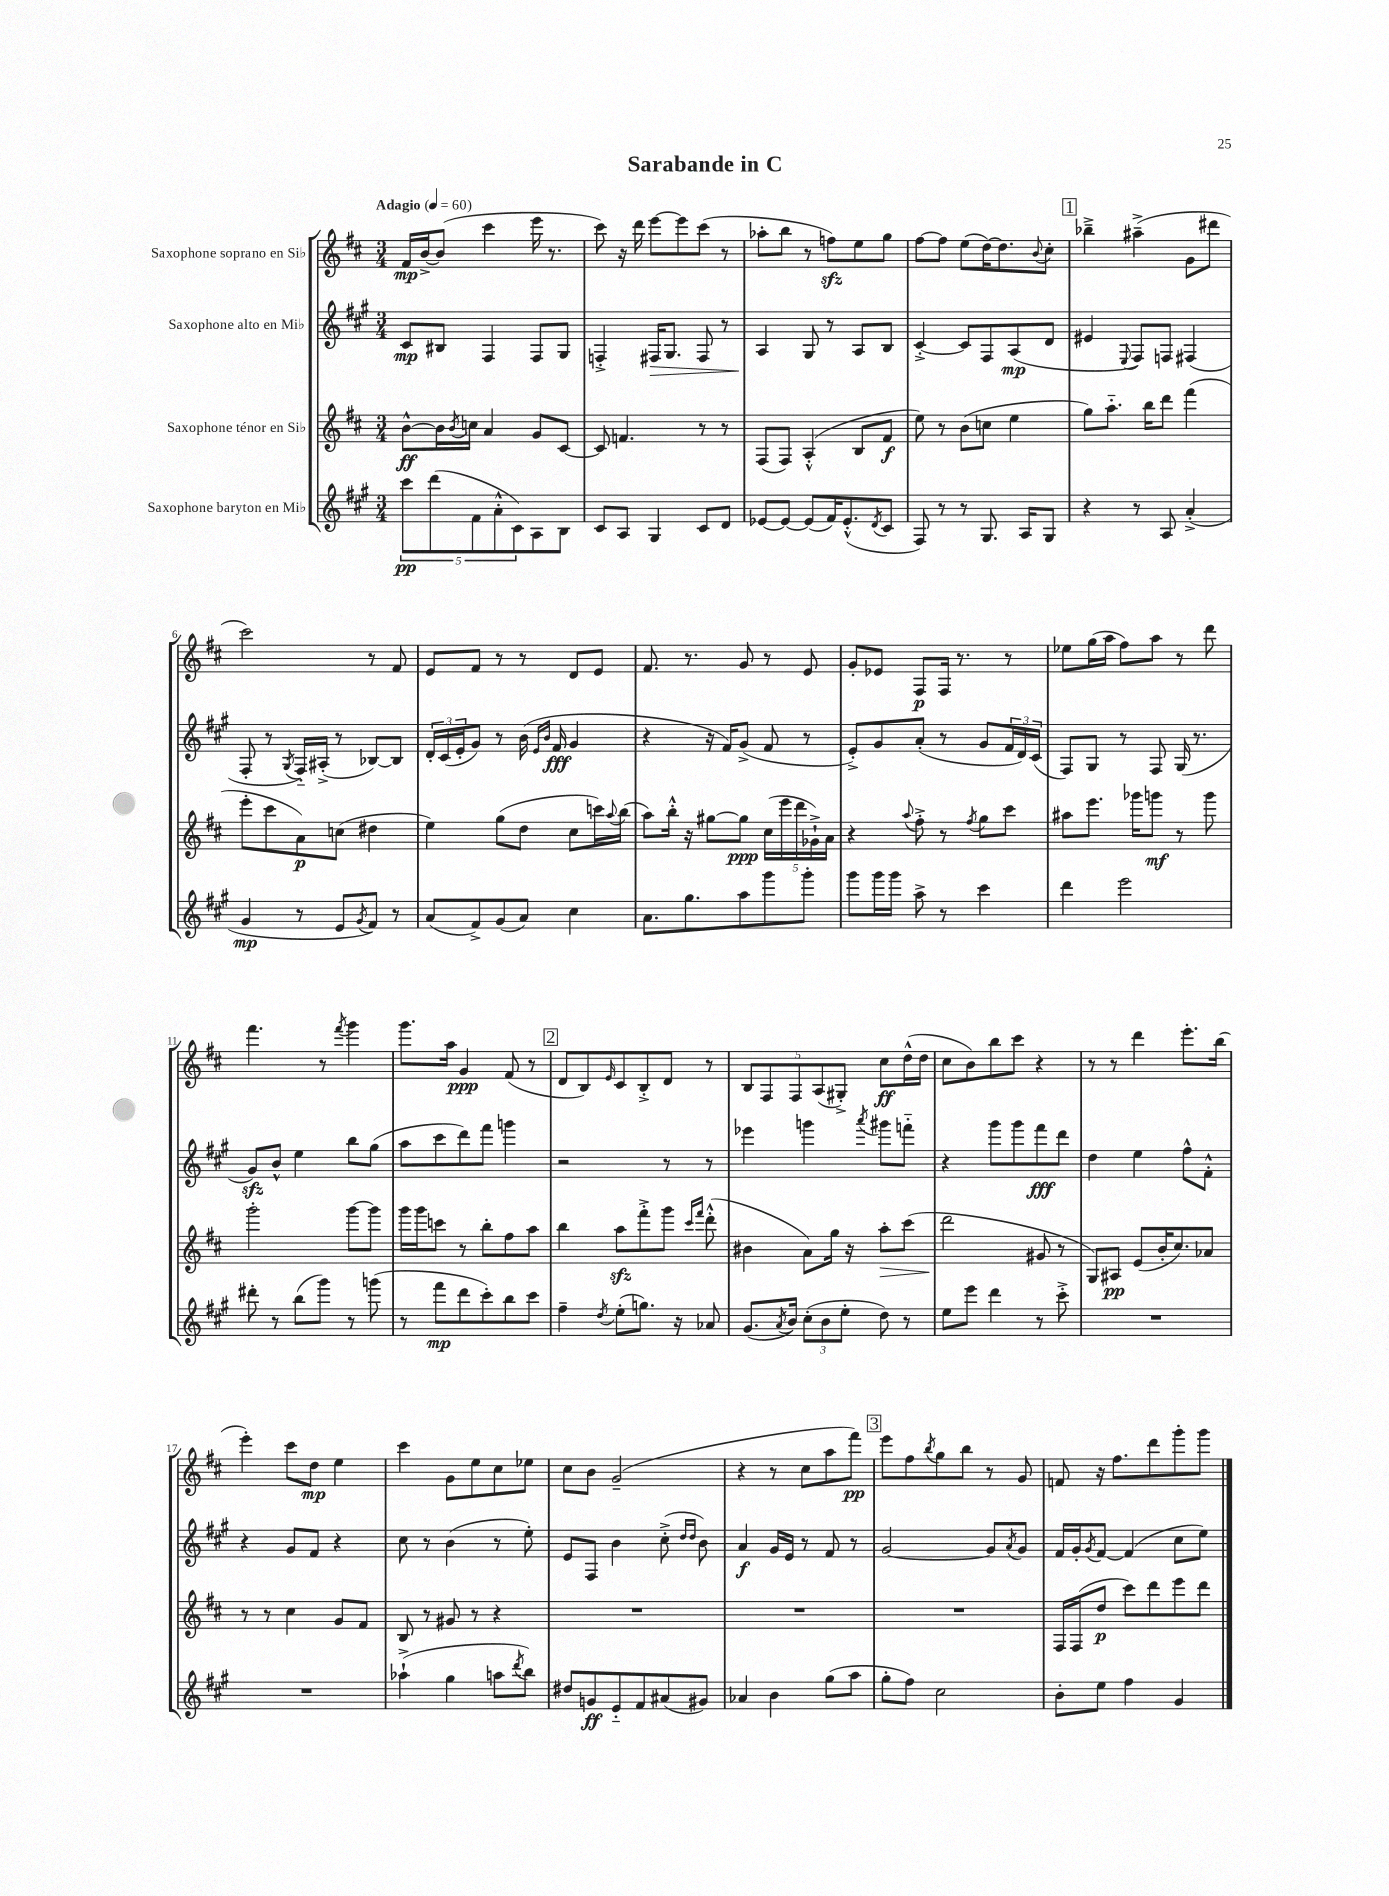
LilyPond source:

\header { title = "Sarabande in C" }
<<
\new StaffGroup <<
\new Staff = "s0" \with { instrumentName = "Saxophone soprano en Sib" } {
    \clef treble \key d \major \numericTimeSignature \time 3/4 \tempo "Adagio" 4 = 60
    fis'16\mp b'16~-> b'8( cis'''4 e'''16 r8. |
    cis'''8) r16 d'''16 e'''8~ e'''8 cis'''8( r8 |
    aes''8-. b''8 r8 f''8\sfz) e''8 g''8 |
    fis''8~ fis''8 e''8( d''16~) d''8. \appoggiatura { b'8 } cis''8-. |
    \mark \markup { \box "1" } bes''4---> ais''4--->( g'8 dis'''8 |
    cis'''2) r8 fis'8 |
    e'8 fis'8 r8 r8 d'8 e'8 |
    fis'8. r8. g'8 r8 e'8 |
    g'8-. ees'8 fis8\p fis16 r8. r8 |
    ees''8 g''16( a''16 fis''8) a''8 r8 d'''8 |
    fis'''4. r8 \acciaccatura { fis'''8 } g'''4 |
    g'''8. a''16 g'4\ppp fis'8( r8 |
    \mark \markup { \box "2" } d'8 b8) \grace { e'16 } cis'8 b8-.-> d'8 r8 |
    \tuplet 5/4 { b8 fis8 fis8 a8( gis8-.->) } cis''8\ff d''16-^( d''16 |
    cis''8 b'8) b''8 cis'''8 r4 |
    r8 r8 d'''4 e'''8.-. b''16( |
    e'''4-.) cis'''8 d''8\mp e''4 |
    cis'''4 g'8 e''8 cis''8 ees''8 |
    cis''8 b'8 g'2--( |
    r4 r8 cis''8 a''8 fis'''8\pp) |
    \mark \markup { \box "3" } e'''8 fis''8 \acciaccatura { b''8 } g''8 b''8 r8 g'8 |
    f'8 r16 fis''8. d'''8 g'''8-. g'''8 \bar "|." |
}
\new Staff = "s1" \with { instrumentName = "Saxophone alto en Mib" } {
    \clef treble \key a \major \numericTimeSignature \time 3/4
    cis'8\mp bis8 fis4 fis8 gis8 |
    f4-.-> fis16\> gis8. fis8 r8 |
    a4\! gis8 r8 a8 b8 |
    cis'4~-.-> cis'8 fis8 a8\mp( d'8 |
    \mark \markup { \box "1" } eis'4 \appoggiatura { e8 } fis8) f8 fis4( |
    fis8-. r8 \acciaccatura { gis8 } fis16-_) ais16-.->( r8 bes8~) bes8 |
    \tuplet 3/2 { d'16-. cis'16( e'16-. } gis'8) r8 b'16( \grace { e'16 b'16 } fis'16\fff gis'4 |
    r4 r16 fis'16) gis'8->( fis'8 r8 |
    e'8-.->) gis'8 a'8-.( r8 gis'8 \tuplet 3/2 { fis'16 d'16) cis'16( } |
    fis8) gis8 r8 fis8 gis16( r8. |
    gis'8\sfz) b'8-^ e''4 b''8 gis''8( |
    a''8 cis'''8 d'''8) fis'''8 g'''4 |
    \mark \markup { \box "2" } r2 r8 r8 |
    ees'''4 g'''4 \acciaccatura { a'''8 } gis'''8 f'''8-_ |
    r4 gis'''8 gis'''8 fis'''8\fff d'''8 |
    d''4 e''4 fis''8-^ fis'8-.-^ |
    r4 gis'8 fis'8 r4 |
    cis''8 r8 b'4( r8 e''8-.) |
    e'8 fis8 b'4 cis''8-.->( \grace { d''16 d''16 } b'8) |
    a'4\f gis'16 e'16 r8 fis'8 r8 |
    \mark \markup { \box "3" } gis'2~ gis'8 \acciaccatura { a'8 } gis'8 |
    fis'16 gis'16-. \acciaccatura { gis'8 } fis'8~ fis'4( cis''8 e''8) \bar "|." |
}
\new Staff = "s2" \with { instrumentName = "Saxophone ténor en Sib" } {
    \clef treble \key d \major \numericTimeSignature \time 3/4
    b'8~-^\ff b'16 \acciaccatura { b'8 } c''16 a'4 g'8 cis'8~ |
    cis'8 f'4. r8 r8 |
    fis8( fis8) a4-.-^( b8 fis'8\f |
    e''8) r8 b'8( c''8 e''4 |
    \mark \markup { \box "1" } g''8) a''8.-_ b''16 d'''8 fis'''4( |
    e'''8-. cis'''8 a'8\p) c''8( dis''4 |
    e''4) g''8( d''8 cis''8 c'''16) \appoggiatura { a''8 } b''16( |
    a''8) b''16-.-^ r16 gis''8~ gis''8\ppp \tuplet 5/4 { cis''16( e'''16 d'''16 ges'16-!->) a'16 } |
    r4 \appoggiatura { a''8 } fis''8-.-> r8 \acciaccatura { fis''8 } g''8 cis'''8 |
    ais''8 e'''8. ges'''16 g'''8\mf r8 g'''8 |
    g'''2-. g'''8~ g'''8 |
    g'''16 g'''16 c'''8 r8 b''8-. fis''8 a''8 |
    \mark \markup { \box "2" } b''4 a''8\sfz fis'''8-.-> g'''8 \grace { cis'''16 fis'''16 } d'''8-.-^( |
    bis'4 a'8) g''16 r16 a''8-.\> cis'''8( |
    d'''2\! gis'8 r8 |
    g8) ais8\pp e'8( b'16-. cis''8.) aes'8 |
    r8 r8 cis''4 g'8 fis'8 |
    b8 r8 gis'8 r8 r4 |
    R2. |
    R2. |
    \mark \markup { \box "3" } R2. |
    fis16 fis16( d''8\p cis'''8) d'''8 e'''8 d'''8 \bar "|." |
}
\new Staff = "s3" \with { instrumentName = "Saxophone baryton en Mib" } {
    \clef treble \key a \major \numericTimeSignature \time 3/4
    \tuplet 5/4 { cis'''8\pp d'''8( fis'8 a'8-.-^ cis'8) } a8 b8 |
    cis'8 a8 gis4 cis'8 d'8 |
    ees'8~ ees'8~ ees'8( fis'16) ees'8.-.-^( \acciaccatura { d'8 } cis'8 |
    fis8) r8 r8 gis8. a16 gis8 |
    \mark \markup { \box "1" } r4 r8 a8 a'4-.->( |
    gis'4\mp r8 e'8 \acciaccatura { gis'8 } fis'8) r8 |
    a'8( fis'8->) gis'8( a'8) cis''4 |
    a'8. gis''8. a''8 gis'''8 gis'''8-. |
    gis'''8 gis'''16 gis'''16 a''8-> r8 cis'''4 |
    d'''4 e'''2 |
    dis'''8-. r8 b''8( gis'''8) r8 g'''8( |
    r8 fis'''8\mp d'''8 cis'''8-.) b''8 cis'''8 |
    \mark \markup { \box "2" } fis''4-- \acciaccatura { d''8 } e''8-.( g''8.) r16 aes'8 |
    gis'8.( \acciaccatura { a'8 } b'16) \tuplet 3/2 { cis''8-.( b'8 e''8-. } d''8) r8 |
    e''8 e'''8 d'''4 r8 cis'''8-.-> |
    R2. |
    R2. |
    aes''4-!->( gis''4 a''8 \acciaccatura { d'''8 } b''8) |
    dis''8 g'8\ff e'8-_ fis'8 ais'8( gis'8) |
    aes'4 b'4 gis''8( a''8 |
    \mark \markup { \box "3" } gis''8-. fis''8) cis''2 |
    b'8-. e''8 fis''4 gis'4 \bar "|." |
}
>>
>>
